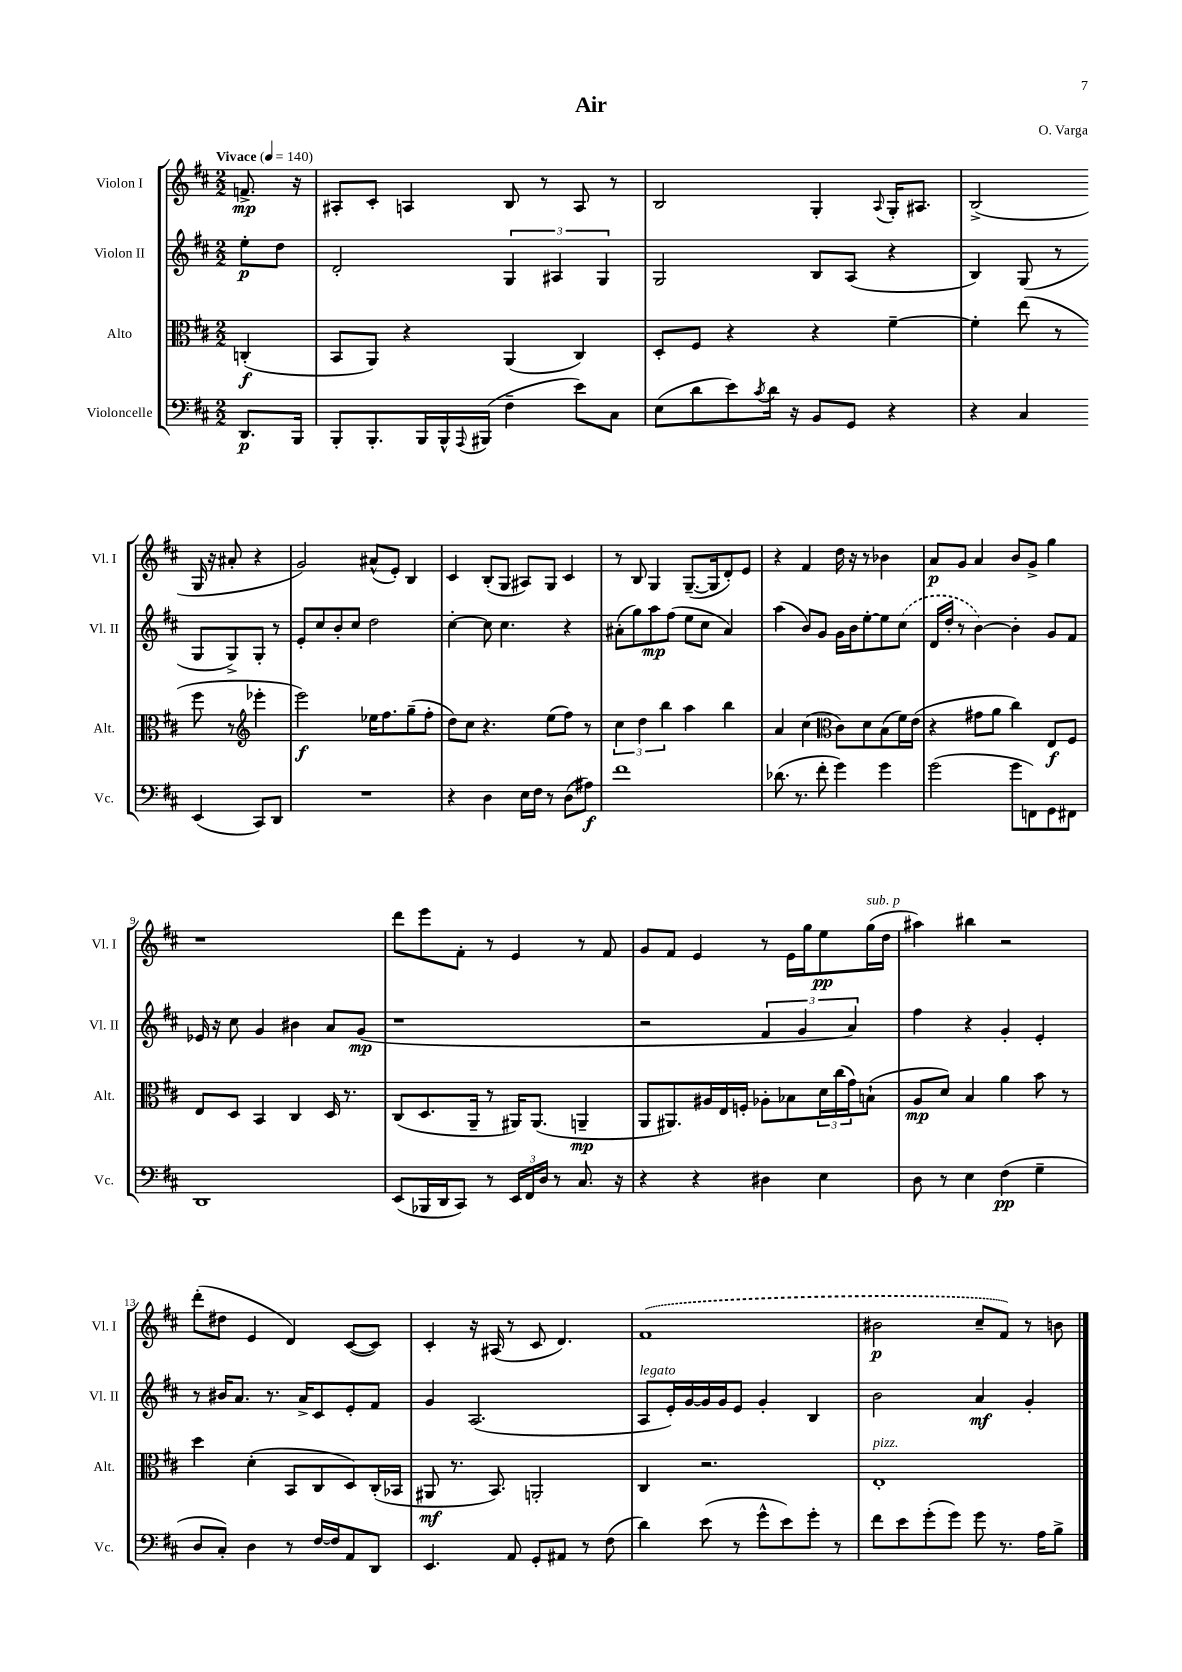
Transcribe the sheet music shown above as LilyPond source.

\header { title = "Air" composer = "O. Varga" }
<<
\new StaffGroup <<
\new Staff = "s0" \with { instrumentName = "Violon I" shortInstrumentName = "Vl. I" } {
    \clef treble \key d \major \numericTimeSignature \time 2/2 \partial 4 \tempo "Vivace" 4 = 140
    f'8.->\mp r16 |
    ais8-. cis'8-. a4 b8 r8 a8 r8 |
    b2 g4-. \appoggiatura { a8 } g16-. ais8. |
    b2->( g16 r16 ais'8-. r4 |
    g'2) ais'8-^( e'8-.) b4 |
    cis'4 b8-.( g8 ais8) g8 cis'4 |
    r8 b8 g4 g8.~--( g16 d'8-.) e'8 |
    r4 fis'4 d''16 r16 r8 bes'4 |
    a'8\p g'8 a'4 b'8 g'8-> g''4 |
    r1 |
    d'''8 e'''8 fis'8-. r8 e'4 r8 fis'8 |
    g'8 fis'8 e'4 r8 e'16 g''16 e''8\pp g''16^\markup { \italic "sub. p" }( d''16 |
    ais''4) bis''4 r2 |
    d'''8-.( dis''8 e'4 d'4) cis'8~( cis'8) |
    cis'4-. r16 ais16( r8 cis'8 d'4.) |
    \once \slurDashed fis'1( |
    bis'2\p cis''8-- fis'8) r8 b'8 \bar "|." |
}
\new Staff = "s1" \with { instrumentName = "Violon II" shortInstrumentName = "Vl. II" } {
    \clef treble \key d \major \numericTimeSignature \time 2/2 \partial 4
    e''8-.\p d''8 |
    d'2-. \tuplet 3/2 { g4 ais4 g4 } |
    g2 b8 a8( r4 |
    b4) g8( r8 g8 g8->) g8-. r8 |
    e'8-. cis''8 b'8-. cis''8 d''2 |
    cis''4~-. cis''8 cis''4. r4 |
    ais'8-.( g''8) a''8\mp fis''8( e''8 cis''8 ais'4) |
    a''4( b'8) g'8 g'16 b'16 e''8~-. e''8 \once \slurDashed cis''8( |
    d'16 d''16-. r8 b'4~) b'4-. g'8 fis'8 |
    ees'16 r16 cis''8 g'4 bis'4 a'8 g'8\mp( |
    r1 |
    r2 \tuplet 3/2 { fis'4 g'4 a'4) } |
    fis''4 r4 g'4-. e'4-. |
    r8 bis'16 a'8. r8. a'16-> cis'8 e'8-. fis'8 |
    g'4 a2.( |
    a8^\markup { \italic "legato" } e'16-.) g'16~ g'16 g'16 e'8 g'4-. b4 |
    b'2 a'4\mf g'4-. \bar "|." |
}
\new Staff = "s2" \with { instrumentName = "Alto" shortInstrumentName = "Alt." } {
    \clef alto \key d \major \numericTimeSignature \time 2/2 \partial 4
    c4-.\f( |
    b,8 a,8) r4 a,4( cis4) |
    d8-. fis8 r4 r4 fis'4~-- |
    fis'4-. e''8( r8 fis''8 r8 \clef treble ees'''4-. |
    e'''2\f) ees''16 fis''8. g''8--( fis''8-. |
    d''8) cis''8 r4. e''8( fis''8) r8 |
    \tuplet 3/2 { cis''4 d''4 b''4 } a''4 b''4 |
    a'4 cis''4( \clef alto cis'8) d'8 b8( fis'16) e'16( |
    r4 gis'8 a'8 cis''4) e8\f fis8 |
    e8 d8 b,4 cis4 d16 r8. |
    cis8( d8. a,16-- r8 ais,16) ais,8.( a,4--\mp |
    a,8 ais,8.) ais16 e16 f16-. aes8-. bes8 \tuplet 3/2 { d'16 cis''16( g'16) } b8-!( |
    a8\mp d'8) b4 a'4 b'8 r8 |
    d''4 d'4-.( b,8 cis8 d8) cis16-.( bes,16 |
    ais,8\mf r8. b,8.) a,2-. |
    cis4 r2. |
    e1-.^\markup { \italic "pizz." } \bar "|." |
}
\new Staff = "s3" \with { instrumentName = "Violoncelle" shortInstrumentName = "Vc." } {
    \clef bass \key d \major \numericTimeSignature \time 2/2 \partial 4
    d,8.\p b,,16 |
    b,,8-. b,,8.-. b,,16 b,,16-^ \appoggiatura { a,,8 } bis,,16( fis4-- e'8) cis8 |
    e8( d'8 e'8) \acciaccatura { cis'8 } d'16 r16 b,8 g,8 r4 |
    r4 cis4 e,4( cis,8) d,8 |
    R1 |
    r4 d4 e16 fis16 r8 d8( ais8\f) |
    fis'1 |
    des'8.( r8. fis'8-. g'4) g'4 |
    g'2( g'8 f,8) g,8 fis,8 |
    d,1 |
    e,8( bes,,16 d,16 cis,8) r8 \tuplet 3/2 { e,16 fis,16 d16 } r8 cis8. r16 |
    r4 r4 dis4 e4 |
    d8 r8 e4 fis4\pp( g4-- |
    d8 cis8-.) d4 r8 fis16~ fis16 a,8 d,8 |
    e,4. a,8 g,8-. ais,8 r8 fis8( |
    d'4) e'8( r8 g'8-^ e'8) g'8-. r8 |
    fis'8 e'8 g'8-.( g'8) g'8 r8. a16 b8-> \bar "|." |
}
>>
>>
